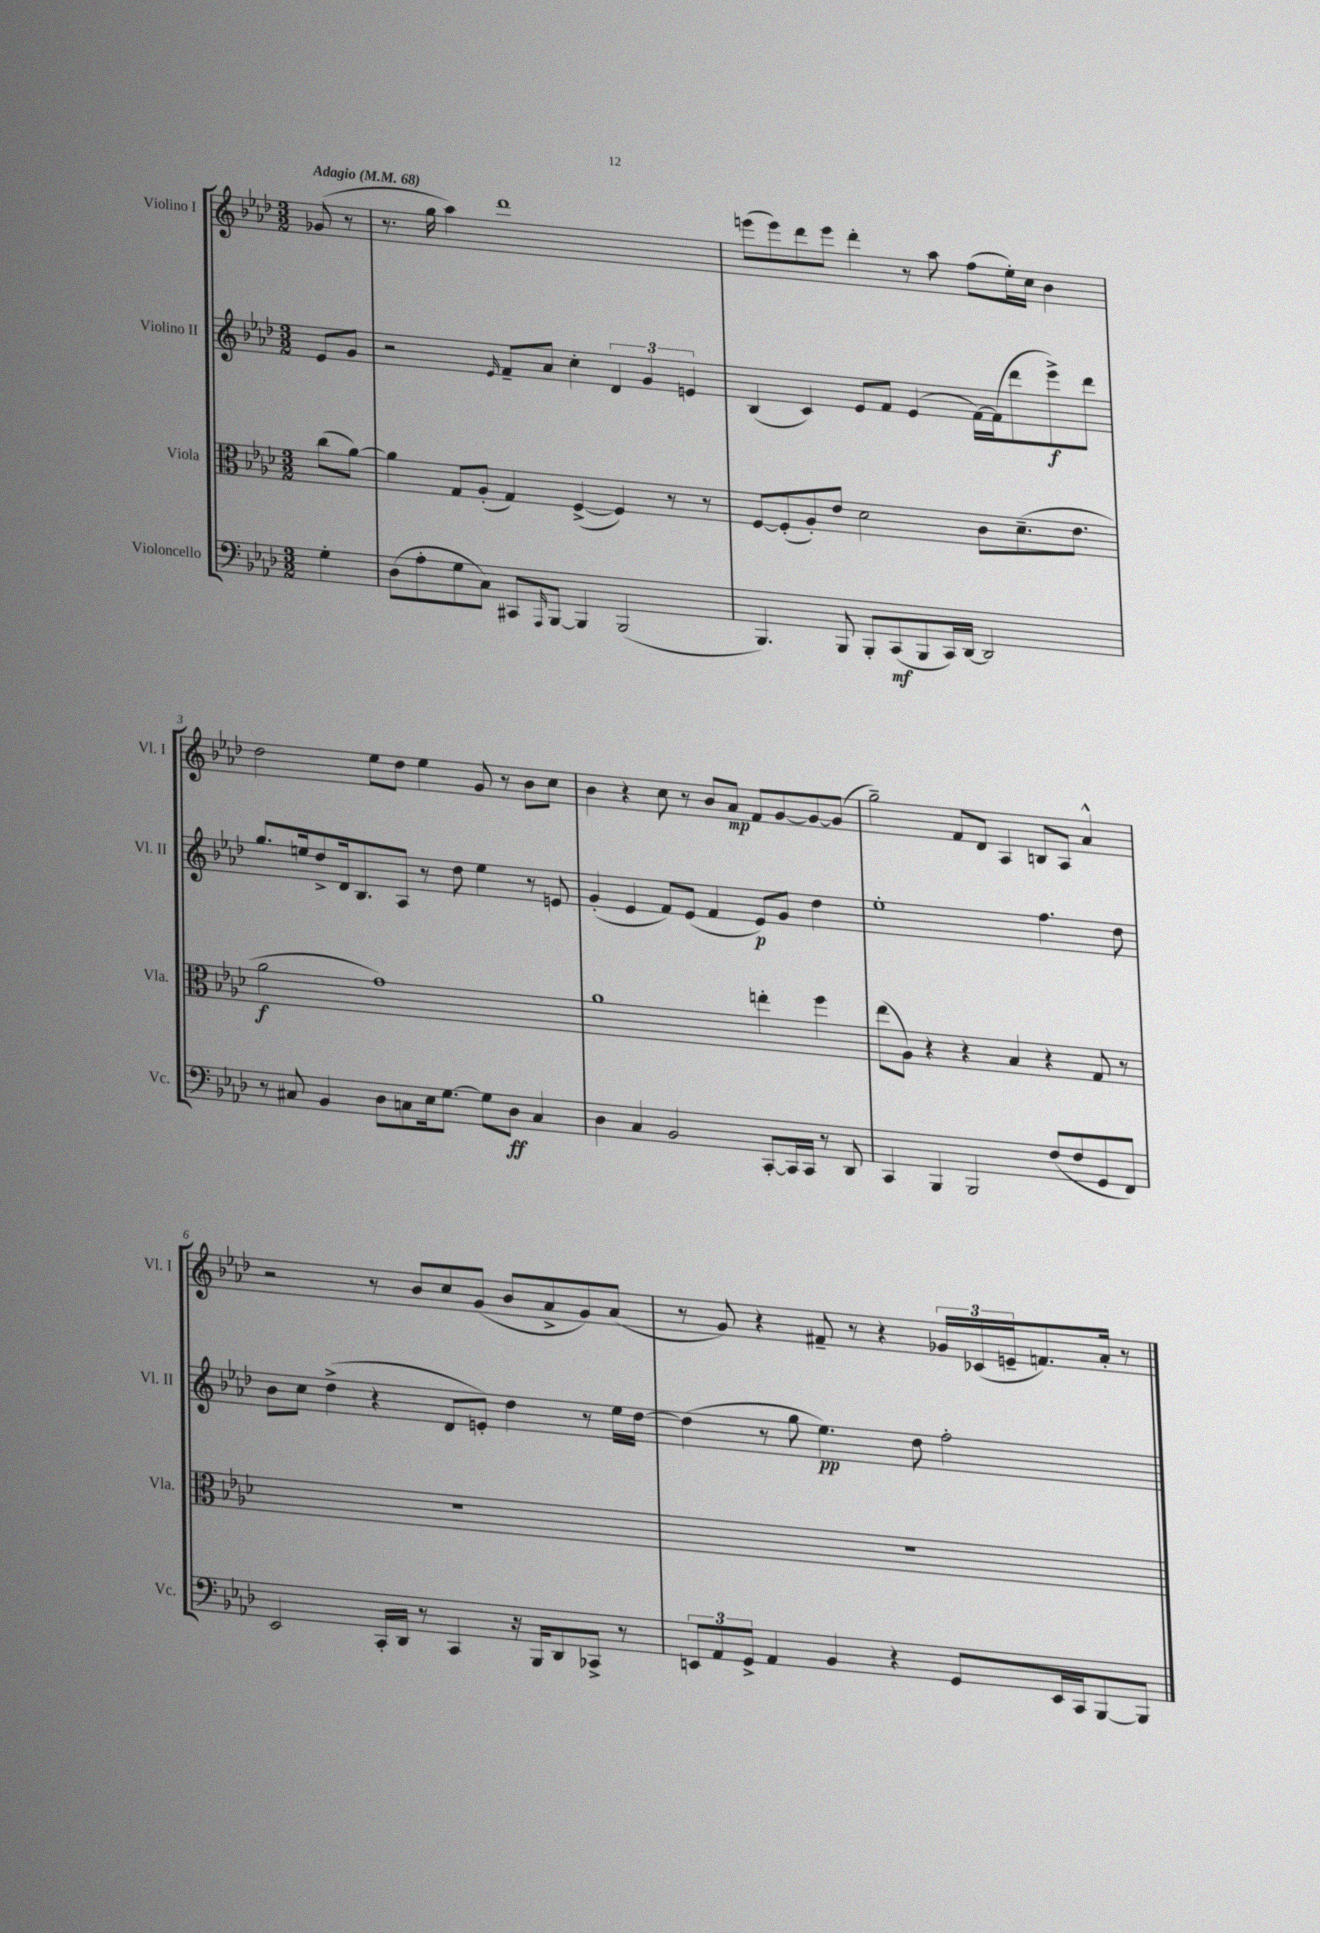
<<
\new StaffGroup <<
\new Staff = "s0" \with { instrumentName = "Violino I" shortInstrumentName = "Vl. I" } {
    \clef treble \key aes \major \numericTimeSignature \time 3/2 \partial 4 \tempo "Adagio" 4 = 68
    ges'8( r8 |
    r8. g''16 aes''4) des'''1 |
    e'''8( e'''8) des'''8 e'''8 des'''4-. r8 aes''8 f''8( ees''16-.) c''16 bes'4 |
    des''2 ees''8 des''8 ees''4 g'8 r8 bes'8 c''8 |
    bes'4 r4 c''8 r8 bes'8 aes'8\mp f'8 g'8~ g'8~ g'8( |
    g''2--) f'8 des'8 aes4 b8 aes8 aes'4-^ |
    r2 r8 bes'8 c''8 g'8( bes'8 aes'8-> g'8) aes'8( |
    r8 g'8) r4 fis'8-- r8 r4 \tuplet 3/2 { ges'16 ces'16( e'16-- } f'8.) aes'16-. r8 \bar "|." |
}
\new Staff = "s1" \with { instrumentName = "Violino II" shortInstrumentName = "Vl. II" } {
    \clef treble \key aes \major \numericTimeSignature \time 3/2 \partial 4
    ees'8 g'8 |
    r2 \grace { ees'16 } f'8-- aes'8 c''4-. \tuplet 3/2 { des'4 g'4 e'4 } |
    bes4( c'4) ees'8 f'8 ees'4( f'16~) f'16( des'''8 ees'''8->\f) des'''8 |
    g''8. e''16 des''8-> des'16 bes8. aes8 r8 des''8 e''4 r8 e'8 |
    g'4-.( ees'4 f'8) ees'8( f'4 ees'8\p) g'8 des''4 |
    ees''1-. f''4. des''8 |
    bes'8 c''8 des''4->( r4 des'8 e'8-.) des''4 r8 ees''16 des''16~ |
    des''4( r8 g''8 ees''4.\pp) des''8 f''2-. \bar "|." |
}
\new Staff = "s2" \with { instrumentName = "Viola" shortInstrumentName = "Vla." } {
    \clef alto \key aes \major \numericTimeSignature \time 3/2 \partial 4
    c''8( aes'8~) |
    aes'4 g8 aes8-.( g4) f4~->( f4) r8 r8 |
    f8~ f8-.( aes8-.) ees'8 des'2 c'8 des'8.--( ees'8. |
    aes'2\f g'1) |
    aes'1 e''4-. f''4 |
    ees''8( aes8) r4 r4 bes4 r4 g8 r8 |
    R1. |
    R1. \bar "|." |
}
\new Staff = "s3" \with { instrumentName = "Violoncello" shortInstrumentName = "Vc." } {
    \clef bass \key aes \major \numericTimeSignature \time 3/2 \partial 4
    g4-. |
    des8( aes8-. g8 c8) cis,8 \grace { aes,,16 } bes,,8~ bes,,4 bes,,2( |
    bes,,4.) bes,,8 bes,,8-. c,8\mf( bes,,8 c,16) des,16~ des,2 |
    r8 cis8 bes,4 des8 c8 ees16 g8.~ g8 des8\ff c4 |
    des4 c4 bes,2 c,8~-. c,16 c,16 r8 des,8 |
    c,4 bes,,4 bes,,2 f8( f8 g,8 f,8) |
    ees,2 c,16-. des,16 r8 c,4 r16 bes,,16 des,8 ces,8-> r8 |
    \tuplet 3/2 { e,8 aes,8 g,8-> } aes,4 bes,4 r4 g,8 e,16 c,16 bes,,8~ bes,,8 \bar "|." |
}
>>
>>
